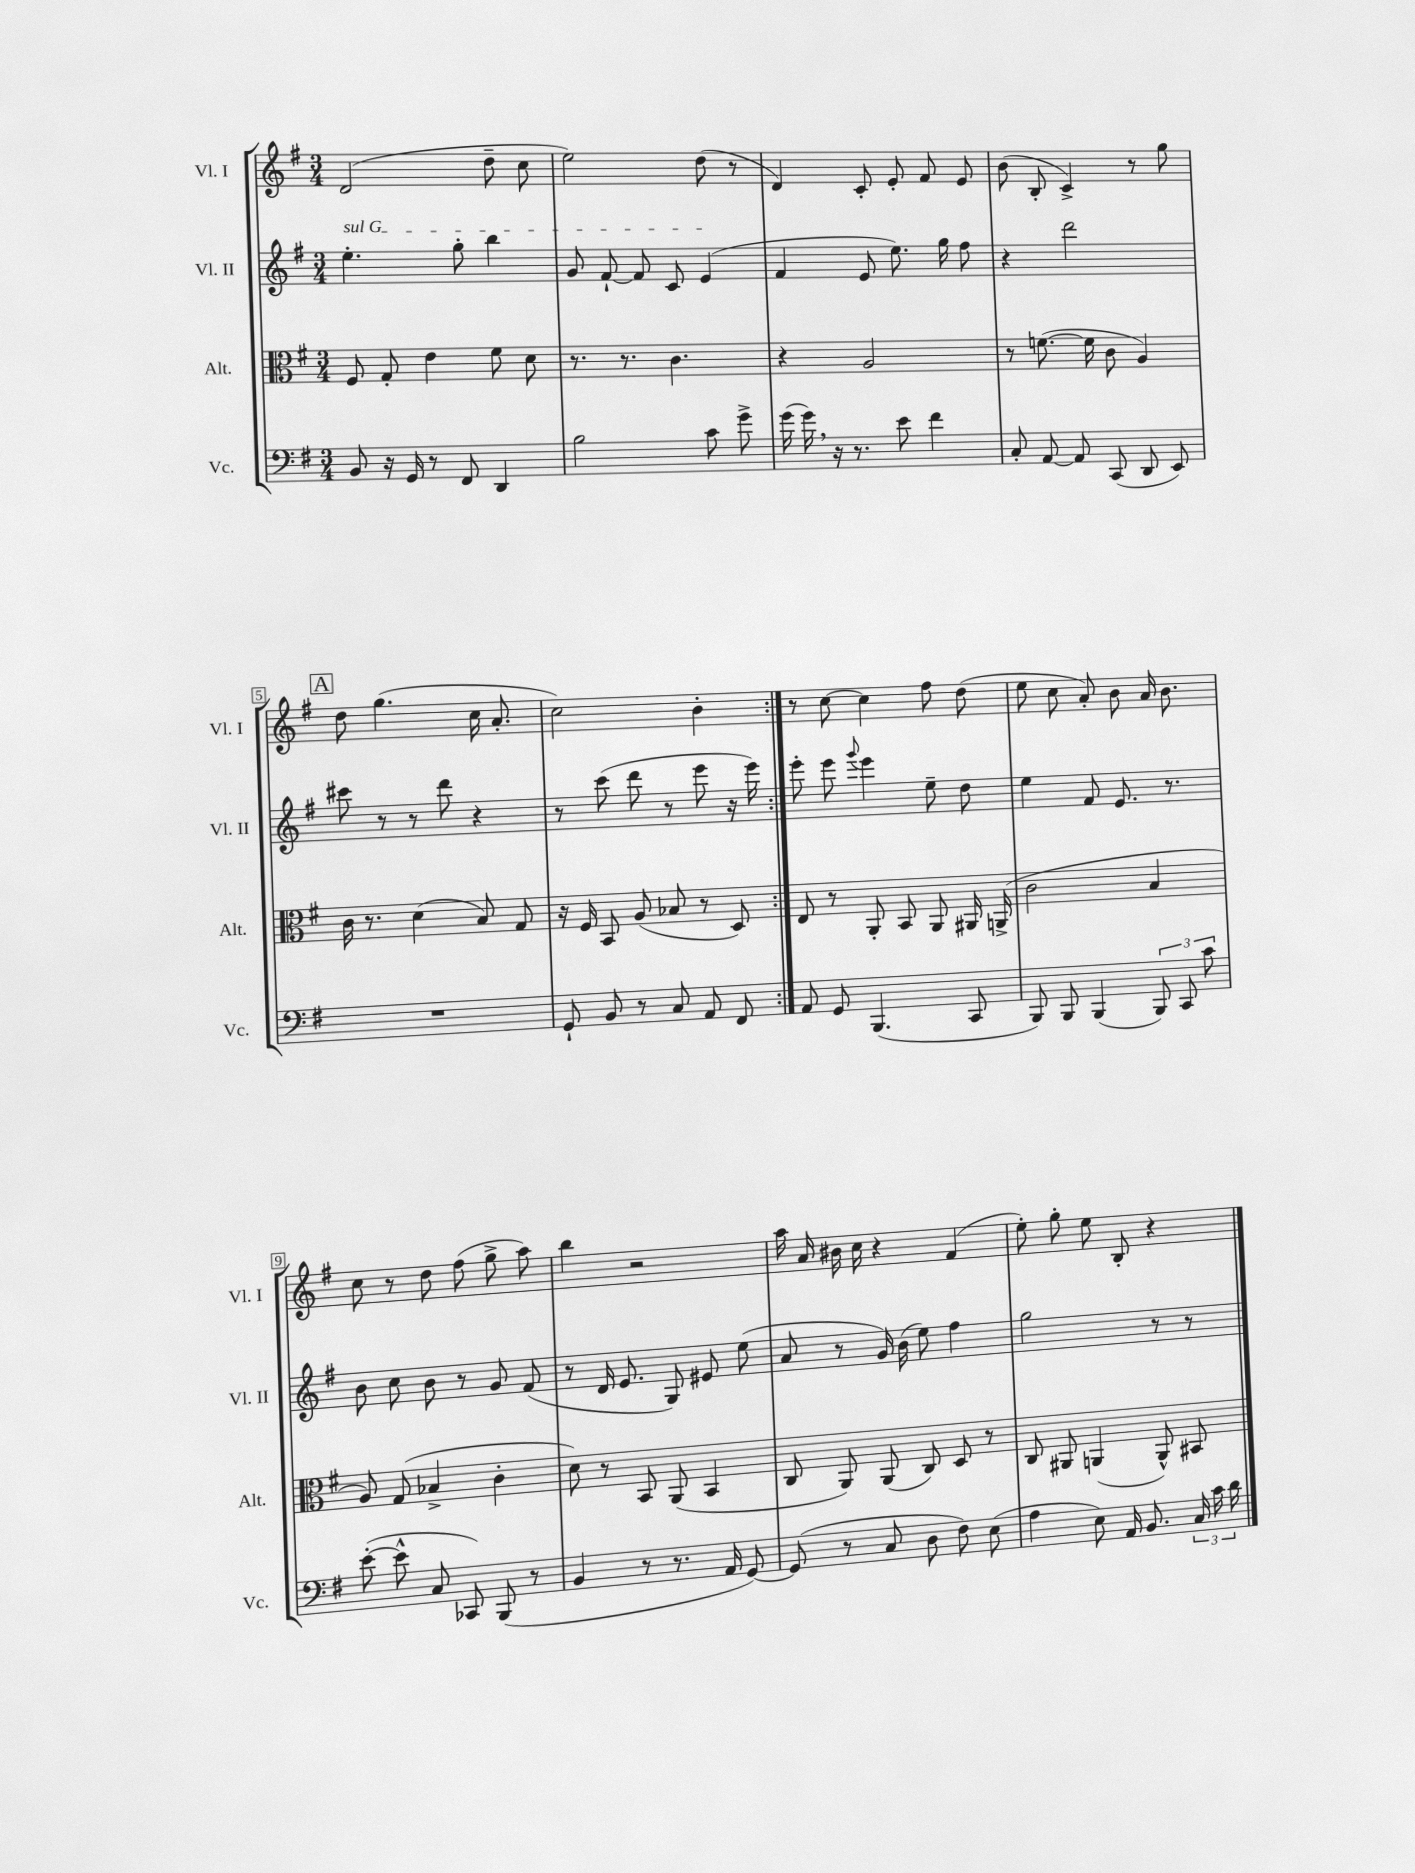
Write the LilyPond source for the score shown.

<<
\new StaffGroup <<
\new Staff = "s0" \with { instrumentName = "Vl. I" shortInstrumentName = "Vl. I" } {
    \clef treble \key g \major \numericTimeSignature \time 3/4
    \autoBeamOff \repeat volta 2 { d'2( d''8-- c''8 |
    e''2) d''8( r8 |
    d'4) c'8-. e'8-. fis'8 e'8 |
    b'8( b8-. c'4->) r8 g''8 |
    \mark \markup { \box "A" } d''8 g''4.( c''16 a'8.-. |
    c''2) b'4-. | }
    r8 c''8~ c''4 fis''8 d''8( |
    e''8 c''8 a'8-.) b'8 a'16 b'8. |
    c''8 r8 d''8 fis''8( g''8-> a''8) |
    b''4 r2 |
    a''16 a'16 bis'16 c''16 r4 fis'4( |
    e''8-.) g''8-. e''8 b8-. r4 \bar "|." |
}
\new Staff = "s1" \with { instrumentName = "Vl. II" shortInstrumentName = "Vl. II" } {
    \clef treble \key g \major \numericTimeSignature \time 3/4
    \autoBeamOff \repeat volta 2 { \once \override TextSpanner.bound-details.left.text = \markup { \italic "sul G" } e''4.-.\startTextSpan g''8-. b''4 |
    g'8 fis'8~-! fis'8 c'8 e'4\stopTextSpan( |
    fis'4 e'8 e''8.) g''16 fis''8 |
    r4 d'''2 |
    \mark \markup { \box "A" } cis'''8 r8 r8 d'''8 r4 |
    r8 c'''8( d'''8 r8 e'''8 r16 e'''16) | }
    e'''8-. e'''8 \appoggiatura { g'''8 } e'''4 e''8-- d''8 |
    e''4 fis'8 e'8. r8. |
    b'8 c''8 b'8 r8 g'8 fis'8( |
    r8 d'16 e'8. g8) eis'8 e''8( |
    a'8 r8 g'16) b'16( e''8) fis''4 |
    g''2 r8 r8 \bar "|." |
}
\new Staff = "s2" \with { instrumentName = "Alt." shortInstrumentName = "Alt." } {
    \clef alto \key g \major \numericTimeSignature \time 3/4
    \autoBeamOff \repeat volta 2 { fis8 g8-. e'4 fis'8 d'8 |
    r8. r8. c'4. |
    r4 a2 |
    r8 f'8.~( f'16 c'8 a4) |
    \mark \markup { \box "A" } c'16 r8. d'4( b8) g8 |
    r16 fis16 b,8 a8( bes8 r8 d8) | }
    e8 r8 a,8-. b,8 a,8 ais,16 a,16->( |
    c'2 b4 |
    a8) g8( bes4-> c'4-. |
    d'8) r8 b,8 a,8( b,4 |
    c8 a,8) a,8( c8) d8 r8 |
    c8 ais,8 a,4( a,8-^) bis,8 \bar "|." |
}
\new Staff = "s3" \with { instrumentName = "Vc." shortInstrumentName = "Vc." } {
    \clef bass \key g \major \numericTimeSignature \time 3/4
    \autoBeamOff \repeat volta 2 { b,8 r16 g,16 r8 fis,8 d,4 |
    b2 c'8 g'8-> |
    g'16( g'16) \breathe r16 r8. e'8 fis'4 |
    c8-. a,8~ a,8 c,8( d,8 e,8) |
    \mark \markup { \box "A" } R2. |
    g,8-! b,8 r8 c8 a,8 fis,8 | }
    a,8 g,8 b,,4.( c,8 |
    b,,8) b,,8 b,,4( \tuplet 3/2 { b,,8) c,8 c'8 } |
    e'8~-.( e'8-^ c8 ces,8) b,,8( r8 |
    b,4 r8 r8. a,16 g,8~) |
    g,8( r8 c8 d8 fis8) e8( |
    a4 e8) a,16 b,8. \tuplet 3/2 { c16 c'16 d'16 } \bar "|." |
}
>>
>>
\layout { \context { \Score \override BarNumber.stencil = #(make-stencil-boxer 0.1 0.3 ly:text-interface::print) } }
